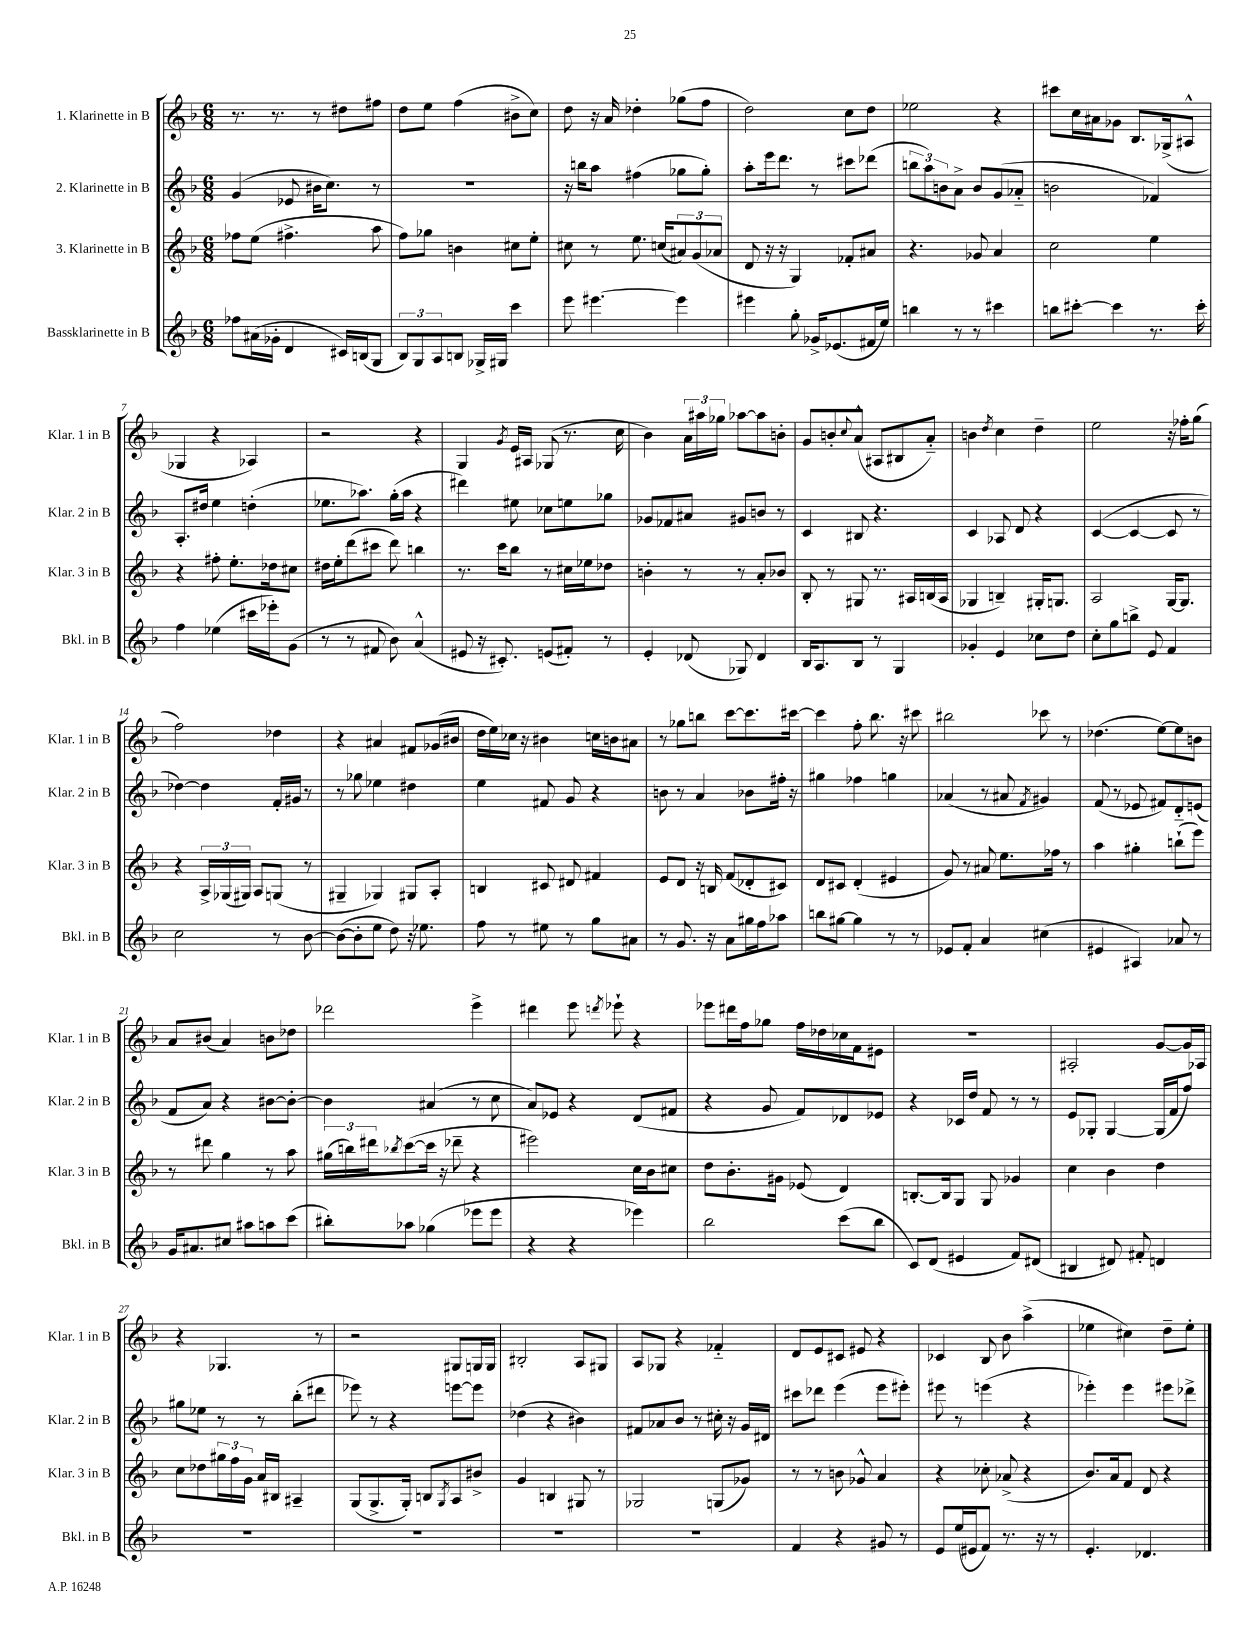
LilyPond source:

<<
\new StaffGroup <<
\new Staff = "s0" \with { instrumentName = "1. Klarinette in B" shortInstrumentName = "Klar. 1 in B" } {
    \clef treble \key f \major \numericTimeSignature \time 6/8
    r8. r8. r8 dis''8 fis''8 |
    d''8 e''8 f''4( bis'8-> c''8) |
    d''8 r16 a'16 des''4-. ges''8( f''8 |
    d''2) c''8 d''8 |
    ees''2 r4 |
    cis'''8 c''16 ais'16 ges'8 bes8. ges16->( ais8-^ |
    ges4 r4 aes4) |
    r2 r4 |
    g4 \acciaccatura { g'8 } e'16 ais16 ges8( r8. c''16 |
    bes'4) \tuplet 3/2 { a'16 ais''16 ges''16 } aes''8~ aes''8 b'8-. |
    g'8 b'8-. \appoggiatura { c''8 } a'8-^( ais8 bis8 a'8-_) |
    b'4 \acciaccatura { d''8 } c''4 d''4-- |
    e''2 r16 fes''16-. g''8( |
    f''2) des''4 |
    r4 ais'4 fis'8 ges'16( bis'16 |
    d''16 e''16) ces''16 r16 bis'4 c''16 b'16 ais'8 |
    r8 ges''8 b''8 c'''8~ c'''8. cis'''16~ |
    cis'''4 f''8-. bes''8. r16 cis'''8 |
    bis''2 ces'''8 r8 |
    des''4.( e''8~) e''8 b'8 |
    a'8 bis'8( a'4) b'8 des''8 |
    des'''2 e'''4-> |
    dis'''4 e'''8 \acciaccatura { d'''8 } ees'''8-! r4 |
    ees'''8 dis'''16 f''16 ges''8 f''16 des''16 ces''16 f'16 eis'8 |
    R2. |
    ais2-. g'8~ g'16 aes16 |
    r4 ges4. r8 |
    r2 gis8 g16 g16 |
    bis2-. a8 gis8 |
    a8 ges8 r4 fes'4-_ |
    d'8 e'8 cis'8 eis'8 r4 |
    ces'4 bes8 bes'8 a''4->( |
    ees''4 cis''4) d''8-- ees''8-. \bar "|." |
}
\new Staff = "s1" \with { instrumentName = "2. Klarinette in B" shortInstrumentName = "Klar. 2 in B" } {
    \clef treble \key f \major \numericTimeSignature \time 6/8
    g'4( ees'8 bis'16 c''8.) r8 |
    R2. |
    r16 b''16 a''8 fis''4( ges''8 ges''8-.) |
    a''8-. e'''16 d'''8. r8 cis'''8 des'''8( |
    \tuplet 3/2 { b''8 a''8) b'8 } a'8-> b'8 g'8( aes'8-_ |
    b'2 fes'4) |
    a8.-. dis''16 e''4 d''4-.( |
    ees''8. aes''8.) g''16-.( aes''16 r4 |
    dis'''4) eis''8 ces''8 e''8 ges''8 |
    ges'8 fes'8 ais'8 gis'8 b'8 r8 |
    c'4 bis8 r4. |
    c'4 aes8 d'8 r4 |
    c'4~( c'4~ c'8 r8 |
    des''4~) des''4 f'16-. gis'16 r8 |
    r8 ges''8 ees''4 dis''4 |
    e''4 fis'8 g'8 r4 |
    b'8 r8 a'4 bes'8 fis''16-. r16 |
    gis''4 fes''4 g''4 |
    aes'4( r8 ais'8 \acciaccatura { f'8 } gis'4) |
    f'8( r8 ees'8 fis'8) d'8-_ e'8( |
    f'8 a'8) r4 bis'8~ bis'8~-. |
    bis'4 ais'4( r8 c''8 |
    a'8) ees'8 r4 d'8( fis'8 |
    r4 g'8 f'8) des'8 ees'8 |
    r4 ces'16 d''16 f'8 r8 r8 |
    e'8 ges8-. ges4~ ges16( f'16 f''8) |
    gis''8 ees''8 r8 r8 bes''8-.( dis'''8 |
    ees'''8) r8 r4 e'''8~ e'''8 |
    des''4( r4 bis'4) |
    fis'8 aes'8 bes'8 r8 cis''16-. r16 g'16 dis'16 |
    cis'''8 des'''8 e'''4( e'''8 eis'''8-.) |
    eis'''8 r8 e'''4( r4 |
    ees'''4-.) ees'''4 eis'''8 des'''8-> \bar "|." |
}
\new Staff = "s2" \with { instrumentName = "3. Klarinette in B" shortInstrumentName = "Klar. 3 in B" } {
    \clef treble \key f \major \numericTimeSignature \time 6/8
    fes''8 e''8( fis''4.-> a''8 |
    f''8) ges''8 b'4 cis''8 e''8-. |
    cis''8 r8 e''8. c''16( \tuplet 3/2 { ais'8) g'8( aes'8 } |
    d'8 r16 r16 g4) fes'8-. ais'8 |
    r4. ges'8 a'4 |
    c''2 e''4 |
    r4 fis''8-. e''8.-. des''16 cis''8 |
    dis''16 e''16-. d'''8( cis'''8 d'''8) b''4 |
    r8. c'''16 bes''8 r8 cis''16 ees''16 des''8 |
    b'4-. r8 r8 a'8-. bes'8 |
    bes8-. r8 gis8 r8. ais16 b16( ais16 |
    ges4 b4--) gis16-. g8. |
    a2 g16~ g8. |
    r4 \tuplet 3/2 { a16-> ges16( gis16) } a8 g8( r8 |
    gis4-- ges4) gis8 a8-. |
    b4 cis'8 dis'8 fis'4 |
    e'8 d'8 r16 b16 f'8( des'8-. cis'8) |
    d'8 cis'8 d'4-.( eis'4 |
    g'8) r8 ais'8 e''8. fes''16 r8 |
    a''4 gis''4-. b''8-!( e'''8) |
    r8 dis'''8 g''4 r8 a''8 |
    \tuplet 3/2 { gis''16( b''16) dis'''16 } \acciaccatura { bes''8 } c'''8~( c'''16 r16 des'''8-- r4 |
    eis'''2) c''16 bes'16 cis''8 |
    d''8 bes'8.-. gis'16 ees'8( d'4) |
    b8.~-. b16 g8 g8 ges'4 |
    c''4 bes'4 d''4 |
    c''8 des''8 \tuplet 3/2 { gis''16 f''16 g'16 } a'16 bis16 ais4-- |
    g8( g8.-> g16-.) b8 \acciaccatura { g8 } a8 bis'8-> |
    g'4 b4 gis8 r8 |
    ges2 g8( ges'8) |
    r8 r8 b'8 ges'8-^ a'4 |
    r4 ces''8-. aes'8->( r4 |
    bes'8.) a'16 f'8 d'8 r4 \bar "|." |
}
\new Staff = "s3" \with { instrumentName = "Bassklarinette in B" shortInstrumentName = "Bkl. in B" } {
    \clef treble \key f \major \numericTimeSignature \time 6/8
    fes''8 ais'16( ges'16-. d'4 cis'16) b16( g8 |
    \tuplet 3/2 { bes8) g8 a8 } b8 ges16-> gis16 c'''4 |
    e'''8 eis'''4.~ eis'''4 |
    eis'''4 g''8-. ges'16-> ees'8.( fis'16 e''16) |
    b''4 r8 r8 cis'''4 |
    b''8 cis'''8~-. cis'''4 r8. cis'''16-. |
    f''4 ees''4( cis'''16 ees'''16-.) g'8( |
    r8 r8 fis'8 bes'8) a'4-^( |
    eis'8 r16 cis'8.-.) e'8( fis'8-.) r8 |
    e'4-. des'8( ges8) des'4 |
    bes16 a8. bes8 r8 g4 |
    ges'4-. e'4 ces''8 d''8 |
    c''8-. g''8 b''8-> e'8 f'4 |
    c''2 r8 bes'8~ |
    bes'8~( bes'8-. e''8 d''8) r16 ees''8. |
    f''8 r8 eis''8 r8 g''8 ais'8 |
    r8 g'8. r16 a'8 gis''16 f''16 aes''8 |
    b''8 gis''8~ gis''4 r8 r8 |
    ees'8 f'8-. a'4 cis''4( |
    eis'4 ais4) aes'8 r8 |
    g'16 ais'8. cis''8 ais''8 a''8 c'''8( |
    bis''8-.) aes''8 ges''4( ees'''8 ees'''8 |
    r4 r4 ees'''4) |
    bes''2 c'''8( bes''8 |
    c'8) d'8( eis'4 f'8) dis'8( |
    bis4 dis'8) fis'8-. d'4 |
    R2. |
    R2. |
    R2. |
    R2. |
    f'4 r4 gis'8 r8 |
    e'8 e''16( eis'16 f'8) r8. r16 r8 |
    e'4.-. des'4. \bar "|." |
}
>>
>>
